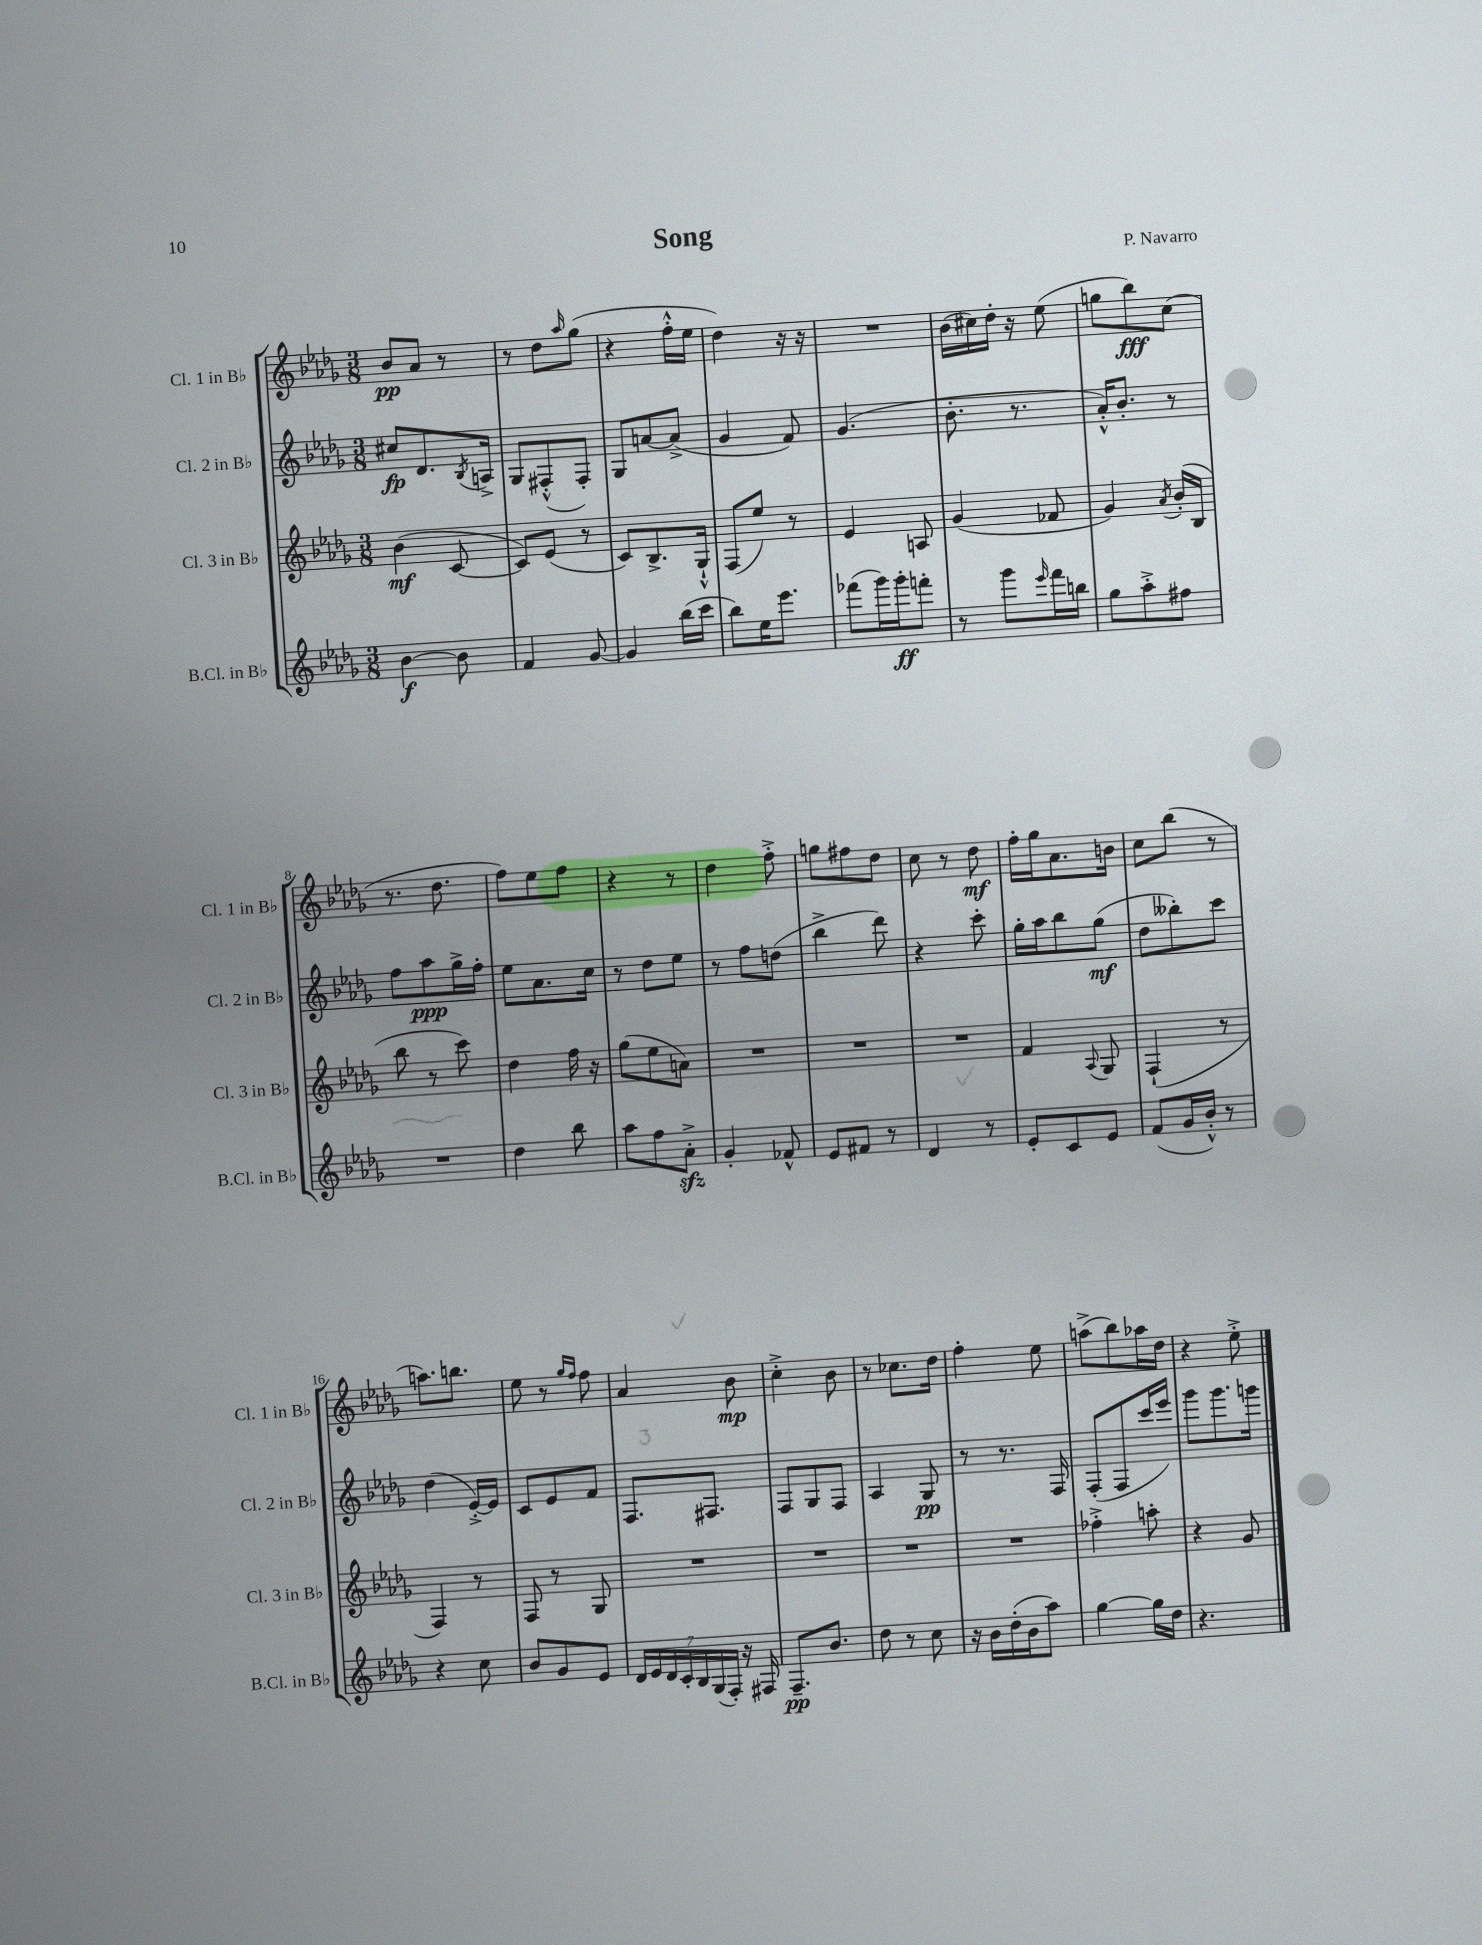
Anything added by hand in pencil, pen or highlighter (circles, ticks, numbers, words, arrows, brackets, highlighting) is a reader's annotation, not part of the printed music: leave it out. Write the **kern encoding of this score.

**kern	**dynam	**kern	**dynam	**kern	**dynam	**kern	**dynam
*part4	*part4	*part3	*part3	*part2	*part2	*part1	*part1
*staff4	*staff4	*staff3	*staff3	*staff2	*staff2	*staff1	*staff1
*I"B.Cl. in B♭	*	*I"Cl. 3 in B♭	*	*I"Cl. 2 in B♭	*	*I"Cl. 1 in B♭	*
*I'B.Cl. in B♭	*	*I'Cl. 3 in B♭	*	*I'Cl. 2 in B♭	*	*I'Cl. 1 in B♭	*
*clefG2	*	*clefG2	*	*clefG2	*	*clefG2	*
*k[b-e-a-d-g-]	*	*k[b-e-a-d-g-]	*	*k[b-e-a-d-g-]	*	*k[b-e-a-d-g-]	*
*M3/8	*	*M3/8	*	*M3/8	*	*M3/8	*
=1	=1	=1	=1	=1	=1	=1	=1
[4b-\	f	(4b-\	mf	8cc#X/L	fp	8b-/L	pp
.	.	.	.	8.d-/	.	8a-/J	.
8b-\]	.	[8c/	.	.	.	8r	.
.	.	.	.	8qB-/	.	.	.
.	.	.	.	16An^/Jk	.	.	.
=2	=2	=2	=2	=2	=2	=2	=2
4f/	.	8c/L])	.	8G-/L	.	8r	.
.	.	(8e-/J	.	(8F#X'^^/	.	8dd-\L	.
.	.	.	.	.	.	16qqaa-/	.
[8g-/	.	8r	.	8F#'/J)	.	(8gg-\J	.
=3	=3	=3	=3	=3	=3	=3	=3
4g-/]	.	8c/L)	.	8G-/L	.	4r	.
.	.	8.B-^/	.	[8an/	.	.	.
(16bb-\LL	.	.	.	(8a^/J]	.	16ff'^^\LL	.
16ccc\JJ	.	16G-`^^/Jk	.	.	.	16ee-\JJ	.
=4	=4	=4	=4	=4	=4	=4	=4
8bb-\L)	.	(8F/L	.	4g-/	.	4dd-\)	.
16ee-\K	.	8ee-/J)	.	.	.	.	.
8.eee-\J	.	.	.	.	.	.	.
.	.	8r	.	8f/)	.	16r	.
.	.	.	.	.	.	16r	.
=5	=5	=5	=5	=5	=5	=5	=5
(8fff-X\L	.	4e-/	.	(4.g-/	.	4.r	.
16ggg-\L)	.	.	.	.	.	.	.
16ggg-'\J	ff	.	.	.	.	.	.
8fffn'\J	.	8An/	.	.	.	.	.
=6	=6	=6	=6	=6	=6	=6	=6
8r	.	(4g-/	.	8.b-'\	.	(16b-\LL	.
.	.	.	.	.	.	16cc#X\)	.
8ggg-\L	.	.	.	.	.	16dd-'\JJ	.
.	.	.	.	8.r	.	16r	.
16qqeee-/	.	.	.	.	.	.	.
16fff\L	.	8f-X/	.	.	.	(8ee-\	.
16bbn\JJ	.	.	.	.	.	.	.
=7	=7	=7	=7	=7	=7	=7	=7
8gg-\L	.	4g-/)	.	16a-'^^/KL)	.	8ggn\L	.
.	.	.	.	8.b-'/J	.	.	.
8aa-'^\	.	.	.	.	.	8bb-\)	fff
.	.	8qa-/	.	.	.	.	.
8ff#X\J	.	(16b-'/LL	.	8r	.	(8cc\J	.
.	.	16B-/JJ	.	.	.	.	.
!!LO:LB:g=z
=8	=8	=8	=8	=8	=8	=8	=8
4.r	.	8bb-\	.	8ff\L	.	8.r	.
.	.	8r	.	8aa-\	ppp	.	.
.	.	.	.	.	.	8.dd-\	.
.	.	8ccc\)	.	16gg-^\L	.	.	.
.	.	.	.	16ff'\JJ	.	.	.
=9	=9	=9	=9	=9	=9	=9	=9
4dd-\	.	4dd-\	.	8ee-\L	.	8ff\L)	.
.	.	.	.	8.a-\	.	8ee-\	.
8bb-\	.	16ff\	.	.	.	8ff\J	.
.	.	16r	.	16cc\Jk	.	.	.
=10	=10	=10	=10	=10	=10	=10	=10
8aa-\L	.	(8gg-\L	.	8r	.	4r	.
8ff\	.	8ee-\	.	8dd-\L	.	.	.
8a-zz'^\J	.	8an\J)	.	8ee-\J	.	8r	.
=11	=11	=11	=11	=11	=11	=11	=11
4g-'/	.	4.r	.	8r	.	4dd-\	.
.	.	.	.	8ff\L	.	.	.
8f-X^^/	.	.	.	(8ddn\J	.	8ff'^\	.
=12	=12	=12	=12	=12	=12	=12	=12
8e-/L	.	4.r	.	4bb-^\	.	8ggn\L	.
8f#X/J	.	.	.	.	.	8ff#X\	.
8r	.	.	.	8ddd-\)	.	8dd-\J	.
=13	=13	=13	=13	=13	=13	=13	=13
4d-/	.	4.r	.	4r	.	8cc\	.
.	.	.	.	.	.	8r	.
8r	.	.	.	8ccc'\	.	8dd-\	mf
=14	=14	=14	=14	=14	=14	=14	=14
8e-'/L	.	4f/	.	16gg-'\LL	.	16ff'\LL	.
.	.	.	.	16aa-\J	.	16gg-\J	.
8c/	.	.	.	8bb-\	.	8.a-\	.
.	.	8qqA-/	.	.	.	.	.
8e-/J	.	8G-/	.	(8gg-\J	mf	.	.
.	.	.	.	.	.	16bn\Jk	.
=15	=15	=15	=15	=15	=15	=15	=15
(8f/L	.	(4F`/	.	8dd-\L	.	8cc\L	.
16g-/L	.	.	.	8bb--X'\)	.	(8bb-\J	.
16b-'^^/JJ)	.	.	.	.	.	.	.
8r	.	8r	.	8ccc\J	.	8r	.
!!LO:LB:g=z
=16	=16	=16	=16	=16	=16	=16	=16
4r	.	4F/)	.	(4dd-\	.	8.aan\L)	.
.	.	.	.	.	.	8.bbn\J	.
8cc\	.	8r	.	[16e-'^/LL)	.	.	.
.	.	.	.	16e-/JJ]	.	.	.
=17	=17	=17	=17	=17	=17	=17	=17
8b-/L	.	8F/	.	8c/L	.	8ee-\	.
8g-/	.	8r	.	8e-/	.	8r	.
.	.	.	.	.	.	16qqgg-/LL	.
.	.	.	.	.	.	16qqff/JJ	.
8e-/J	.	8G-/	.	8f/J	.	8ff\	.
=18	=18	=18	=18	=18	=18	=18	=18
28d-/LL	.	4.r	.	8.F/L	.	4a-/	.
28e-/	.	.	.	.	.	.	.
28d-/	.	.	.	.	.	.	.
28c'/	.	.	.	.	.	.	.
28B-/	.	.	.	.	.	.	.
(28G-/	.	.	.	.	.	.	.
.	.	.	.	8.F#X/J	.	.	.
28F'/JJ)	.	.	.	.	.	.	.
16r	.	.	.	.	.	8b-\	mp
16F#X/	.	.	.	.	.	.	.
=19	=19	=19	=19	=19	=19	=19	=19
8.F~/L	pp	4.r	.	8F/L	.	4cc'^\	.
.	.	.	.	8G-/	.	.	.
8.b-/J	.	.	.	.	.	.	.
.	.	.	.	8F/J	.	8b-\	.
=20	=20	=20	=20	=20	=20	=20	=20
8dd-\	.	4.r	.	4A-/	.	8r	.
8r	.	.	.	.	.	8.cc-X\L	.
8cc\	.	.	.	8G-/	pp	.	.
.	.	.	.	.	.	16dd-\Jk	.
=21	=21	=21	=21	=21	=21	=21	=21
16r	.	4.r	.	8r	.	4ff'\	.
16b-\LL	.	.	.	.	.	.	.
(16dd-'\	.	.	.	8.r	.	.	.
16b-\J	.	.	.	.	.	.	.
8aa-\J)	.	.	.	.	.	8ee-\	.
.	.	.	.	16F/	.	.	.
=22	=22	=22	=22	=22	=22	=22	=22
[4gg-\	.	4ff-X'^\	.	(8F'/L	.	(8aan^\L	.
.	.	.	.	8F/	.	8bb-\)	.
16gg-\LL]	.	8aan'\	.	16ccc/L	.	16aa-X\L	.
16dd-\JJ	.	.	.	16eee-/JJ)	.	16dd-\JJ	.
=23	=23	=23	=23	=23	=23	=23	=23
4.r	.	4r	.	8ggg-\L	.	4r	.
.	.	.	.	8.ggg-\	.	.	.
.	.	8g-/	.	.	.	8ee-'^\	.
.	.	.	.	16gggn\Jk	.	.	.
==	==	==	==	==	==	==	==
*-	*-	*-	*-	*-	*-	*-	*-
